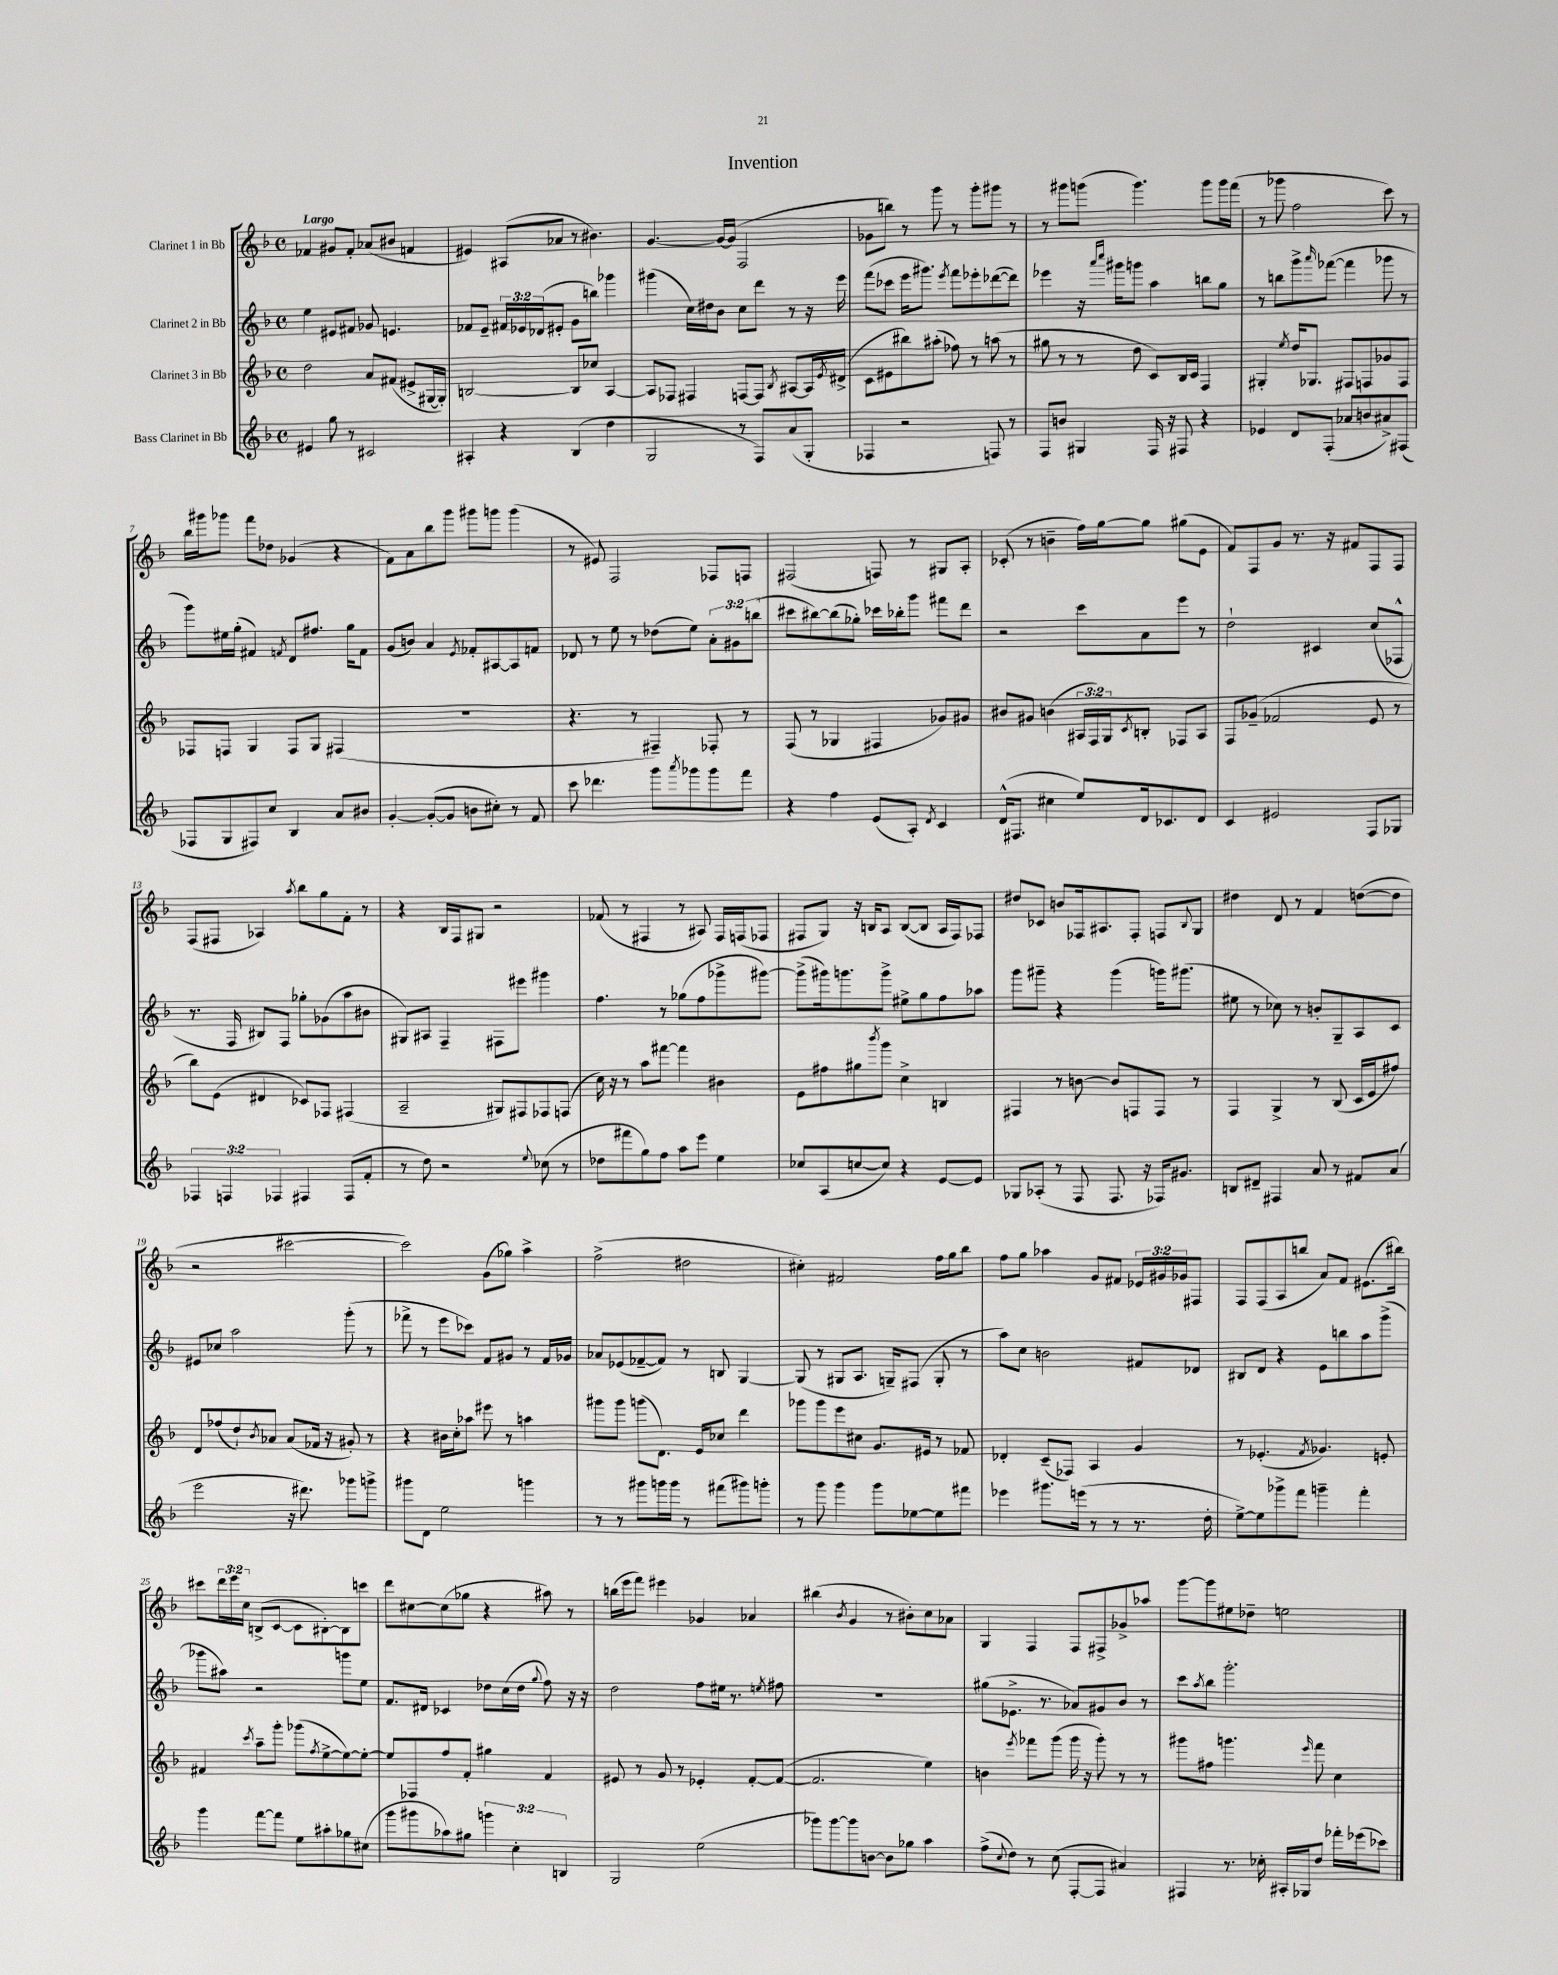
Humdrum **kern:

**kern	**kern	**kern	**kern
*staff4	*staff3	*staff2	*staff1
*clefG2	*clefG2	*clefG2	*clefG2
*k[b-]	*k[b-]	*k[b-]	*k[b-]
*M4/4	*M4/4	*M4/4	*M4/4
*met(c)	*met(c)	*met(c)	*met(c)
4e#	2dd	4ee	4f-
8gg	.	8e#	8g#
8r	.	8f#	8f-'
2c#	8a	8g-	(8a-
.	(8f#	4.e	8b#
.	8e#^	.	4f
.	[16G#	.	.
.	16G#'])	.	.
=	=	=	=
4A#'	[2B	8f-	4e#)
.	.	8e~	.
4r	.	24f#	(8A#
.	.	24e-	.
.	.	(24d-	.
.	.	8e#'	8a-
(4B-	8B]	8g	8r
.	8cc-	8bb)	4.b#)
4dd	[4A	4ggg-	.
=	=	=	=
2G	8A]	(4ggg#	[4.g
.	8F-	.	.
.	4F#	16cc)	.
.	.	16dd#	.
.	.	8b-	16g_
.	.	.	(16g]
8r	[8F	8cc	2F
8F)	8F]	8ddd	.
.	8qB-	.	.
(8a	[8A#	8r	.
8G'	16A#]	16r	.
.	8qe	.	.
.	(16d#^	16eee	.
=	=	=	=
4F-	8c	(8fff	8g-
.	8e#	8ccc-	8bb)
2r	8bb#)	16eee	8r
.	.	8.ggg#)	.
.	(8aa#'	.	8ggg
.	.	8qeee	.
.	8ff-)	8fff	8r
.	8r	8eee-'	8ggg'
8F)	(8aa	([8ddd-	8ggg#
8r	8r	8ddd-])	8r
=	=	=	=
8F	8gg#	4eee-	8r
8b	8r	.	8ggg#
4G#	8r	16r	(8ggg
.	.	16qqaaa	.
.	.	16qqcccc	.
.	.	16ggg#	.
.	8dd	8ggg	4.ggg)
16F	8c)	4aa	.
16r	.	.	.
8F#	16B-	.	.
.	16c	.	.
4r	4F	8bb	8ggg
.	.	8gg	16ggg
.	.	.	(16fff
=	=	=	=
4e-	4G#'	8r	8r
.	.	8bb	8ggg-
.	8qee	.	.
8d	16dd	8ggg^	2ff
.	8.G-	.	.
.	.	16qqaaa	.
(8F'	.	([8fff-	.
8a-	8F#	4fff-]	.
8b	8F	.	.
8a#^)	8g-	8ggg-	8ccc)
(8F#	8F	8r	8r
=	=	=	=
8F-	8F-	8ggg)	16bb-
.	.	.	16ggg#
8G	8F	16ee#	8ggg-
.	.	(16gg'	.
8F#)	4G	4f#)	8fff
8cc	.	.	8dd-
.	.	8qf	.
4B-	8F	8d	(4g-
.	8G	8.ff#	.
8a	(4F#	.	4r
.	.	16gg	.
8b#	.	8f	.
=	=	=	=
[4g'	1r	(8g	8f)
.	.	8b)	8a
(8g'_	.	4a	8bb-
8g]	.	.	8ggg
.	.	8qe	.
8b	.	8f-'	8ggg#
8cc#')	.	[8A#	8ggg
8r	.	8A#]	(4ggg
8f	.	8f	.
=	=	=	=
8ccc	4.r	8d-	8r
4.ddd-	.	8r	8e#)
.	.	8ee	2F
.	8r	8r	.
8ggg	4F#~)	(8dd-	.
8qaaa	.	.	.
8ggg-	.	8ee)	.
8ggg-	8F-'	12a'	8F-
.	.	12g#	.
8fff	8r	.	8F
.	.	(12bb	.
=	=	=	=
4r	(8F	8ccc#	(2F#
.	8r	[8bb#)	.
4ff	4G-	(8bb#]	.
.	.	8gg-')	.
(8e	4F#	16ccc-	8F)
.	.	16bb-'	.
8A')	.	8ggg	8r
8qd	.	.	.
4c	8g-)	8fff#	8G#
.	8g#	8ddd	8A'
=	=	=	=
(16d^^	8b#	2r	(8c-'
8.F#	.	.	.
.	8g#	.	8r
4cc#	(4b	.	4b~
8ee)	24A#	8ccc	16ff)
.	24F)	.	.
.	.	.	[16gg
.	24G	.	.
.	8qc	.	.
16d	8B'	8a	8gg]
8.c-	.	.	.
.	8F-	8eee	(8gg#
8d	8A#	8r	8e
=	=	=	=
4c	8F	2dd`	8f)
.	(8g-~	.	8F
2e#	2f-	.	8g
.	.	.	8.r
.	.	4c#	.
.	.	.	16r
.	.	.	8f#
8F	8e	(8cc	8F
8G-	8r	8F-^^	8F
=	=	=	=
6F-	8bb-)	8.r	(8F
.	(8e	.	8F#
6F	.	.	.
.	.	16F	.
.	4d#	8B#)	4A-)
6F-	.	.	.
.	.	8F	.
.	.	.	8qaa
4F#	8c-)	8gg-'	8bb-
.	8F-	(8g-	8gg
(8F#	(4F#	8aa	8f'
8f'	.	8b#	8r
=	=	=	=
8r	2A~	8G#)	4r
8dd)	.	8A#	.
2r	.	4F~	16B-
.	.	.	16F
.	.	.	8G#
.	8G#)	8F#	2r
.	8F#	8eee#	.
8qqee	.	.	.
(8cc-	8F-	4ggg#	.
8r	(8F	.	.
=	=	=	=
8dd-	16cc)	4.ff	(8f-
.	16r	.	.
8fff#	8r	.	8r
8gg)	8aa	.	4F#
8ff	[8fff#	8r	.
8aa	4fff#]	(8gg-	8r
8eee	.	8ff	8A#)
4ee	4b#	8ggg-^	16F#
.	.	.	(16F
.	.	[8ggg#)	8F-
=	=	=	=
8cc-	8e	(8ggg#^]	8F#
(8A	8ff#	16ggg#)	8G)
.	.	8.ggg	.
[8cc	8gg#	.	16r
.	.	.	16B
.	8qbbb-	.	.
8cc])	8ggg	8ggg^	8A
4r	4cc^	8ee#^	([8B
.	.	8gg	8B]
[8e	4B	8ff	16A
.	.	.	16F#)
8e]	.	8aa-	8F-
=	=	=	=
8G-	4F#	8ggg	8dd#
(8A-'	.	8ggg#~	8c-
8r	8r	4r	8b
8F	[8b	.	16F-
.	.	.	8.A#
8.F	8b]	(4ggg#	.
.	8F	.	8F-'
16r	.	.	.
16F-)	8F	16ggg)	8F
8.g#	.	(8.ggg#	.
.	.	.	8qqB-
.	8r	.	8G
=	=	=	=
8B	4F	8ee#	4dd#
8d#~	.	8r	.
4F#	4G^	8cc-)	8d
.	.	8r	8r
8a	8r	8b'	4f
8r	(8B-	8G~	.
8f#	16c	8A	([8dd
.	16e	.	.
(8a	8ff#)	8c	8dd]
=	=	=	=
2eee	8d	8e#	2r
.	(8ff-	8cc-	.
.	8dd`)	2aa	.
.	8qb-	.	.
.	8a-	.	.
16r	(8a-	.	[2ccc#
8.ddd#)	.	.	.
.	16f-	.	.
.	16r	.	.
8ggg-	8g#')	(8ggg'	.
8ggg^	8r	8r	.
=	=	=	=
8ggg#	4r	8fff-^	2ccc#])
8d	.	8r	.
2ee	16b#	8eee	.
.	16cc'	.	.
.	8aa-	8ccc-)	.
.	8eee#	8f	(8g
.	8r	8g#	8gg-)
4ggg	4aa	8r	4aa^
.	.	16f	.
.	.	16g-	.
=	=	=	=
8r	8ggg#	8a-	(2ff^
8r	8ggg#	(8e-	.
8ggg#	(8ggg	[8f-~	.
16ggg	8.d)	8f-])	.
16ggg	.	.	.
8r	.	8r	2dd#
.	16e	.	.
(8fff#	8cc-	8B	.
8ggg#)	4ddd	[4G	.
8ggg'	.	.	.
=	=	=	=
8r	8ggg-	(8G]	4cc#')
8ggg	8ggg-	8r	.
4ggg	8eee	8G#	2f#
.	8cc#	8.A	.
8ggg	8.g	.	.
.	.	16G~)	.
[8ee-	.	(8F#	.
.	16e#	.	.
8ee-]	8r	8G'	16ff
.	.	.	16gg
8fff#	8f-	8r	8bb-
=	=	=	=
4eee-	4d-'	8aa)	8ff
.	.	8cc	8gg
8.ggg#	(8c~	2b	4aa-
.	8F-)	.	.
(16eee	.	.	.
8r	4A	.	8g
8r	.	.	8f#
8.r	4g	8f#	24e-
.	.	.	24g#
.	.	.	24g-
.	.	8d-	8F#
16dd'	.	.	.
=	=	=	=
[8ee^)	8r	8B#	8F
8ee]	(4.e-'	8d	(8F
8ggg-^	.	4r	8A
8fff	.	.	8bb
.	8qf	.	.
4ggg~	4.g-)	8e	8a)
.	.	8bb	8f
4fff'	.	8aa	(8.e#
.	8e'	(8ggg^	.
.	.	.	16bb#)
=	=	=	=
4ggg	4f#	8ggg-	8ccc#
.	.	8aa#)	24ddd
.	.	.	24eee
.	.	.	24cc
.	8qccc	.	.
[8fff	8aa~	2r	(8B^
8fff]	8ggg'	.	[8c
8ee	(8ggg-	.	8c]
.	8qff	.	.
8aa#'	[8ee^	.	[8B#')
8gg-	8ee_)	8ggg	8B#]
(8cc#	8ee'_	8ee	8ccc
=	=	=	=
8ggg	8ee]	8.f	8ddd
8ggg#	8F-	.	[8cc#
.	.	16d#	.
8aa-)	8ff	4c-	(8cc#]
8gg#	8f'	.	8gg-
6ggg	4gg#	8dd-	4r
.	.	(16cc	.
6cc'	.	.	.
.	.	16dd-	.
.	.	8qqgg	.
.	4f	8ff)	8aa#)
6B	.	.	.
.	.	16r	8r
.	.	16r	.
=	=	=	=
2G	8e#	2dd	(16bb
.	.	.	16eee
.	8r	.	8fff)
.	8g	.	4eee#
.	8r	.	.
(2ee	4e-'	8ff	4g-
.	.	16ee#	.
.	.	8.r	.
.	[8f'	.	4a-
.	.	8qee	.
.	(8f_	8ff#	.
=	=	=	=
8ggg-)	2.f]	1r	(4bb#
[8ggg-	.	.	.
.	.	.	8qb-
8ggg-]	.	.	4g
[8b	.	.	.
8b]	.	.	8r
8gg-	.	.	8b#')
4aa	4ee)	.	8cc
.	.	.	8a-
=	=	=	=
(8ff^	4b	(8gg#	4G
8qqcc	.	.	.
8dd)	.	8.e-^	.
.	8qeee	.	.
8r	8fff-	.	4F
.	.	8.r	.
(8cc	(8ggg	.	.
[8F'	16ggg	8a-)	8F
.	16r	.	.
8F]	8ggg')	8g#	8F#^
4a#)	8r	8b-	8g-^
.	8r	8r	8aa-
=	=	=	=
4F#	8ggg#	8ccc	[8ggg
.	.	8qaa	.
.	8ff#	8bb-	8ggg]
8.r	4.ggg	2.ggg'	8ee#
.	.	.	8dd-~
16cc-'	.	.	.
16A#'	.	.	2ee
16G-	.	.	.
.	16qqeee	.	.
8dd	8fff	.	.
16fff-'	4cc	.	.
(16eee-	.	.	.
8ccc-)	.	.	.
==	==	==	==
*-	*-	*-	*-
